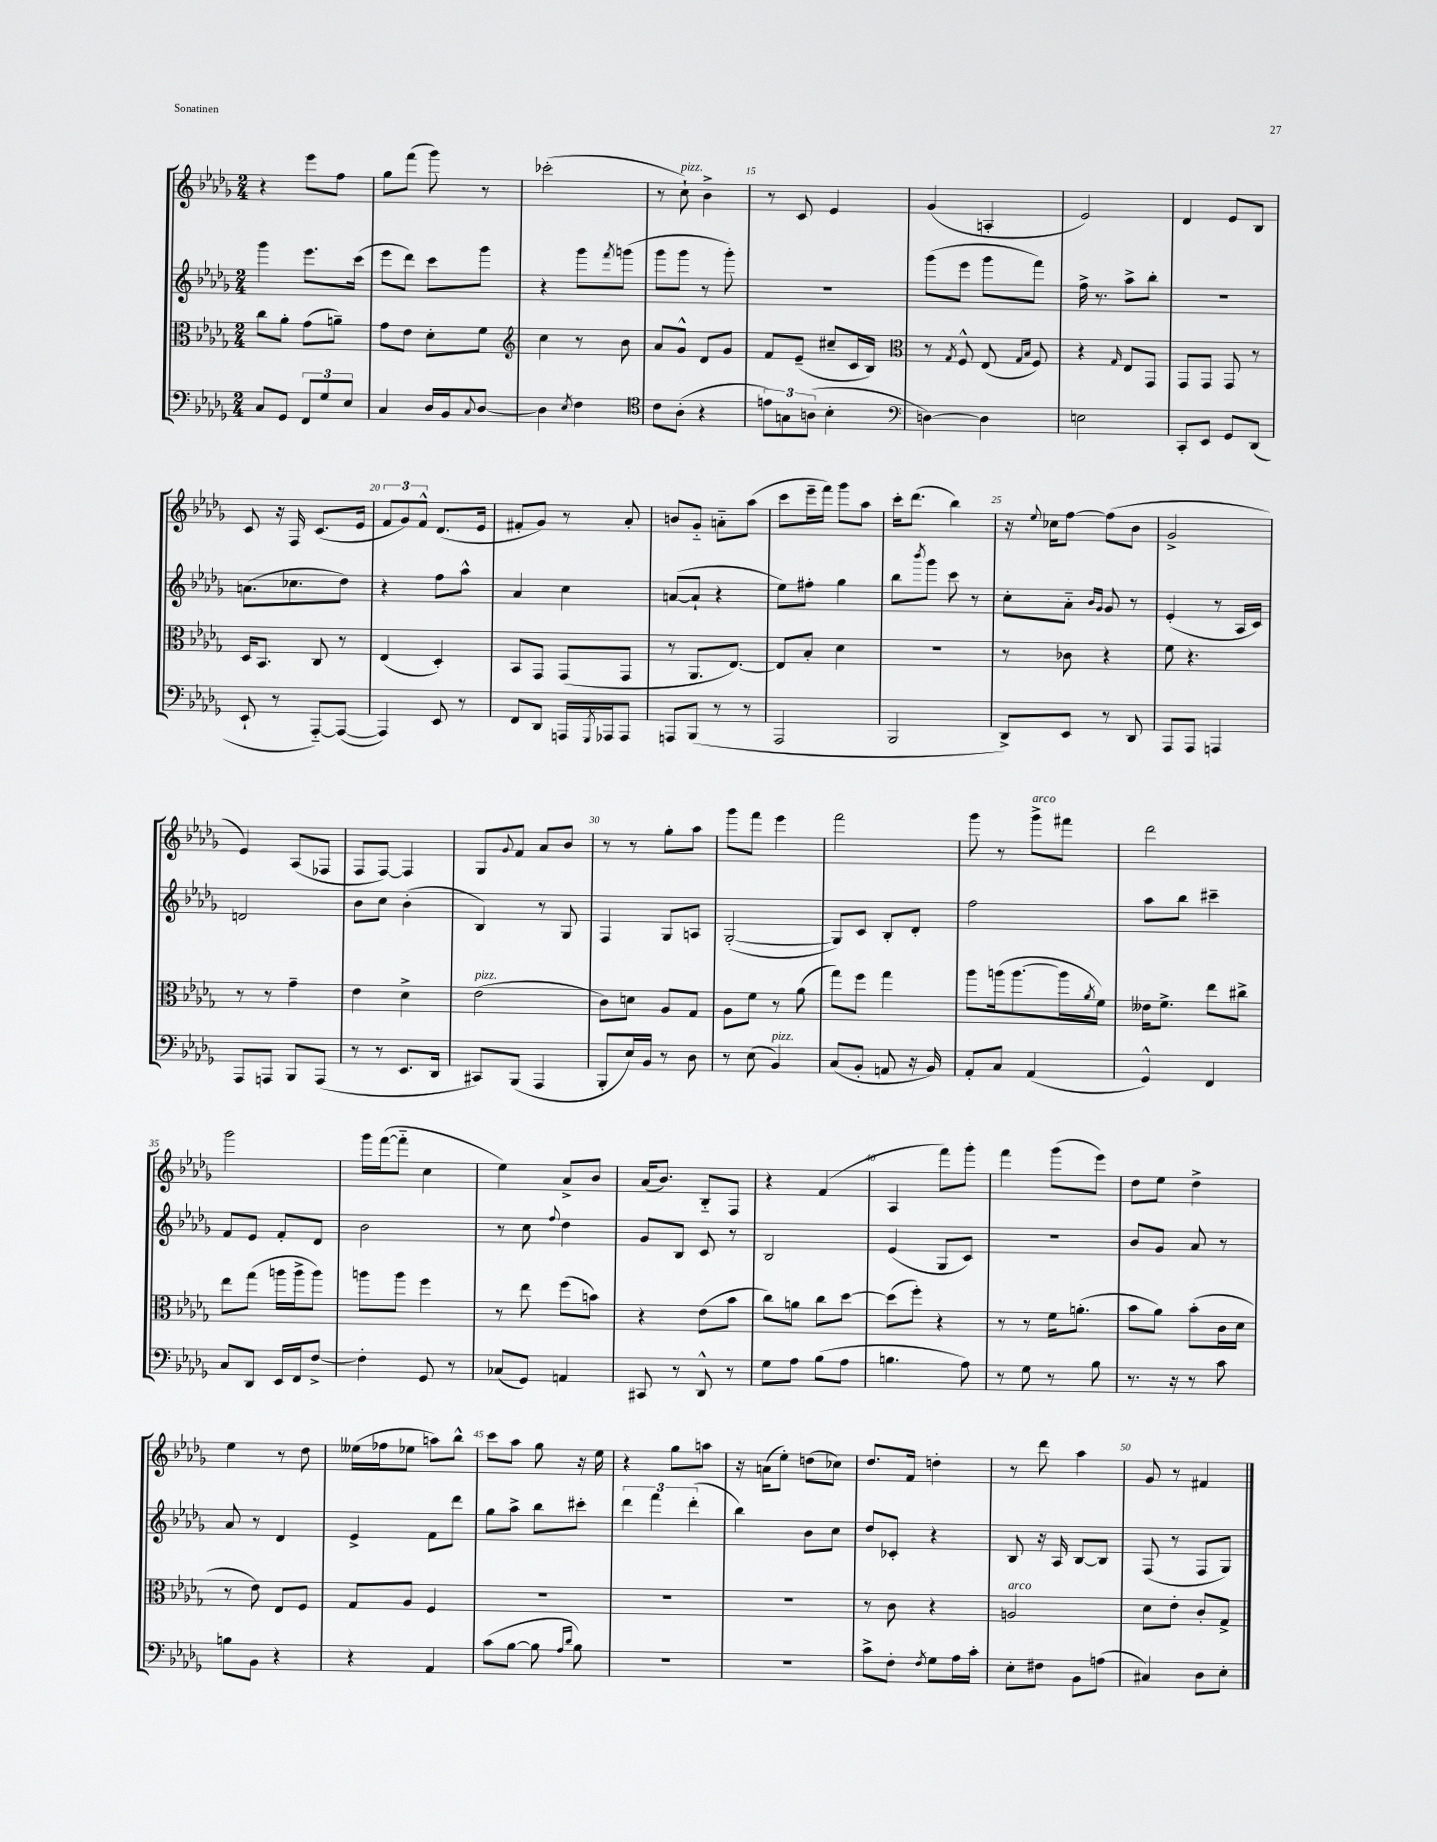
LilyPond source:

<<
\new StaffGroup <<
\new Staff = "s0" {
    \clef treble \key des \major \numericTimeSignature \time 2/4
    r4 ees'''8 f''8 |
    ges''8 f'''8( ges'''8) r8 |
    ces'''2-.( |
    r8 c''8-!^\markup { \italic "pizz." }) bes'4-> |
    r8 c'8 ees'4 |
    ges'4( a4-. |
    ees'2) |
    des'4 ees'8 bes8 |
    c'8 r16 f16 c'8.( ees'16 |
    \tuplet 3/2 { f'8 ges'8) f'8-^ } des'8.( ees'16 |
    fis'8-. ges'8) r8 aes'8-. |
    b'8 ges'8-_ a'8-_ aes''8( |
    c'''8 ees'''16-- f'''16) ges'''8 aes''8 |
    c'''16-. des'''8.( bes''4) |
    r16 \appoggiatura { ees''8 } ces''16 f''8~ f''8( bes'8 |
    ges'2-> |
    ees'4) aes8( fes8 |
    f8 f8~) f4 |
    ges8 \appoggiatura { ges'8 } f'8 aes'8 bes'8 |
    r8 r8 ges''8-. aes''8 |
    ges'''8 f'''8 ees'''4 |
    f'''2 |
    ges'''8 r8 ges'''8->^\markup { \italic "arco" } fis'''8 |
    des'''2 |
    ges'''2 |
    ges'''16 f'''16~( f'''8-_ c''4 |
    ees''4) aes'8-> bes'8 |
    aes'16( bes'8.) bes8-_ f8 |
    r4 f'4( |
    aes4 f'''8) ges'''8-. |
    f'''4 ges'''8( ees'''8) |
    des''8 ees''8 des''4-> |
    ees''4 r8 des''8 |
    eeses''16( fes''16 ees''8 a''8) bes''8-^ |
    c'''8 aes''8 ges''8 r16 ees''16 |
    r4 ges''8 a''8 |
    r16 a'16( ees''8-.) d''8( ces''8) |
    des''8. f'16 d''4-. |
    r8 des'''8 aes''4 |
    ges'8 r8 fis'4 \bar "|." |
}
\new Staff = "s1" {
    \clef treble \key des \major \numericTimeSignature \time 2/4
    ges'''4 ees'''8. c'''16( |
    ees'''8 des'''8) c'''8 ges'''8 |
    r4 ges'''8 \acciaccatura { f'''8 } g'''8( |
    ges'''8 ges'''8 r8 ges'''8-.) |
    R2 |
    ges'''8( ees'''8 ges'''8 f'''8) |
    f''16-> r8. aes''8-> bes''8-. |
    r2 |
    a'8.( ces''8. des''8) |
    r4 f''8 aes''8-^ |
    aes'4 c''4 |
    a'8~( a'8-! r4 |
    ees''8) fis''8-. ges''4 |
    bes''8 \acciaccatura { bes'''8 } ges'''8 c'''8 r8 |
    c''8-. aes'8-_ \grace { bes'16 ges'16 } ges'8 r8 |
    ees'4-.( r8 aes16 c'16) |
    d'2 |
    bes'8 c''8 bes'4-.( |
    bes4) r8 ges8 |
    f4 ges8 a8 |
    ges2~-.( |
    ges8) c'8 bes8-. des'8-. |
    f''2 |
    aes''8 bes''8 cis'''4-- |
    f'8 ees'8 f'8-. des'8 |
    bes'2 |
    r8 c''8 \appoggiatura { f''8 } des''4 |
    ges'8 bes8 c'8 r8 |
    bes2 |
    ees'4( ges8 c'8) |
    R2 |
    bes'8 ges'8 aes'8 r8 |
    aes'8 r8 des'4 |
    ees'4-> f'8 des'''8 |
    ges''8 aes''8-> bes''8 cis'''8-. |
    \tuplet 3/2 { des'''4 f'''4 des'''4-.( } |
    bes''4) bes'8 c''8 |
    des''8 ces'8-. r4 |
    bes8 r16 aes16 bes8~ bes8 |
    f8( r8 f8 ges8) \bar "|." |
}
\new Staff = "s2" {
    \clef alto \key des \major \numericTimeSignature \time 2/4
    c''8 aes'8-. ges'8( a'8--) |
    ges'8 ees'8 des'8-. f'8 |
    \clef treble c''4 r8 bes'8 |
    aes'8 ges'8-^ des'8 ges'8 |
    f'8 ees'8--( cis''8-- c'16 bes16) |
    \clef alto r8 \acciaccatura { ges8 } f8-^ ees8( \grace { ges16 bes16 } f8) |
    r4 \grace { ges16 } ees8 ges,8 |
    ges,8 ges,8 ges,8 r8 |
    des16 bes,8. c8 r8 |
    ees4( des4-.) |
    bes,8 ges,8 ges,8( ges,8 |
    r8 aes,8. ees8.~) |
    ees8 bes8-. des'4 |
    r2 |
    r8 ces'8 r4 |
    f'8 r4. |
    r8 r8 ges'4-- |
    ees'4 des'4-> |
    ees'2^\markup { \italic "pizz." }( |
    c'8) d'8 aes8 ges8 |
    aes8 f'8 r8 aes'8( |
    ges''8) f''8 ges''4 |
    aes''8 a''16( a''8.~ a''16 \acciaccatura { aes'8 } f'16) |
    eeses'16 f'8.-> ees''8 cis''8-> |
    ees''8 ges''8( a''16 a''16-> a''8) |
    a''8 a''8 f''4 |
    r8 ees''8 f''8( b'8) |
    r4 ees'8( bes'8 |
    c''8) a'8 c''8 des''8~ |
    des''8( f''8-.) r4 |
    r8 r8 f'16 a'8.-.( |
    bes'8 aes'8) bes'8-.( c'16 des'16 |
    r8 ees'8) ees8 f8 |
    ges8 aes8 f4 |
    R2 |
    R2 |
    R2 |
    r8 c'8 r4 |
    a2^\markup { \italic "arco" } |
    des'8 ees'8-. c'8-. ges8-> \bar "|." |
}
\new Staff = "s3" {
    \clef bass \key des \major \numericTimeSignature \time 2/4
    c8 ges,8 \tuplet 3/2 { f,8 ges8 ees8 } |
    c4 des16 bes,16 \appoggiatura { c8 } des8~ |
    des4 \acciaccatura { ees8 } f4 |
    \clef tenor c'8 aes8-.( r4 |
    \tuplet 3/2 { e'8) g8 a8( } bes4-. |
    \clef bass d4~) d4 |
    e2 |
    c,8-. ees,8 ges,8 des,8( |
    ees,8-! r8 aes,,8~-_) aes,,8~( |
    aes,,4) ees,8 r8 |
    f,8 des,8 a,,16 \acciaccatura { ges,,8 } aes,,16 aes,,8 |
    a,,8 bes,,8( r8 r8 |
    aes,,2 |
    bes,,2 |
    des,8->) ees,8 r8 des,8 |
    aes,,8 aes,,8 a,,4 |
    aes,,8 a,,8 bes,,8 a,,8( |
    r8 r8 ees,8. des,16 |
    cis,8) bes,,8( aes,,4 |
    bes,,8-. ees16) bes,16 r8 des8 |
    r8 ees8( bes,4^\markup { \italic "pizz." }) |
    c8( bes,8-. a,8 r16 bes,16) |
    aes,8-. c8 aes,4( |
    ges,4-^) f,4 |
    c8 des,8 ees,16 f,16 f8~-> |
    f4-. ges,8 r8 |
    ces8( ges,8) a,4 |
    cis,8 r8 des,8-^ r8 |
    ges8 aes8 bes8( aes8 |
    b4. aes8) |
    r8 ges8 r8 bes8 |
    r8. r16 r8 c'8 |
    b8 bes,8 r4 |
    r4 aes,4 |
    c'8( bes8~ bes8 \grace { aes16 des'16 } bes8) |
    R2 |
    r2 |
    c'8-> f8-. \acciaccatura { f8 } ges8 aes16 c'16-. |
    ees8-. fis8 bes,8 a8( |
    cis4) des8 ees8-. \bar "|." |
}
>>
>>
\layout { \context { \Score currentBarNumber = #11 \override BarNumber.break-visibility = ##(#f #t #t) barNumberVisibility = #(every-nth-bar-number-visible 5) } }
